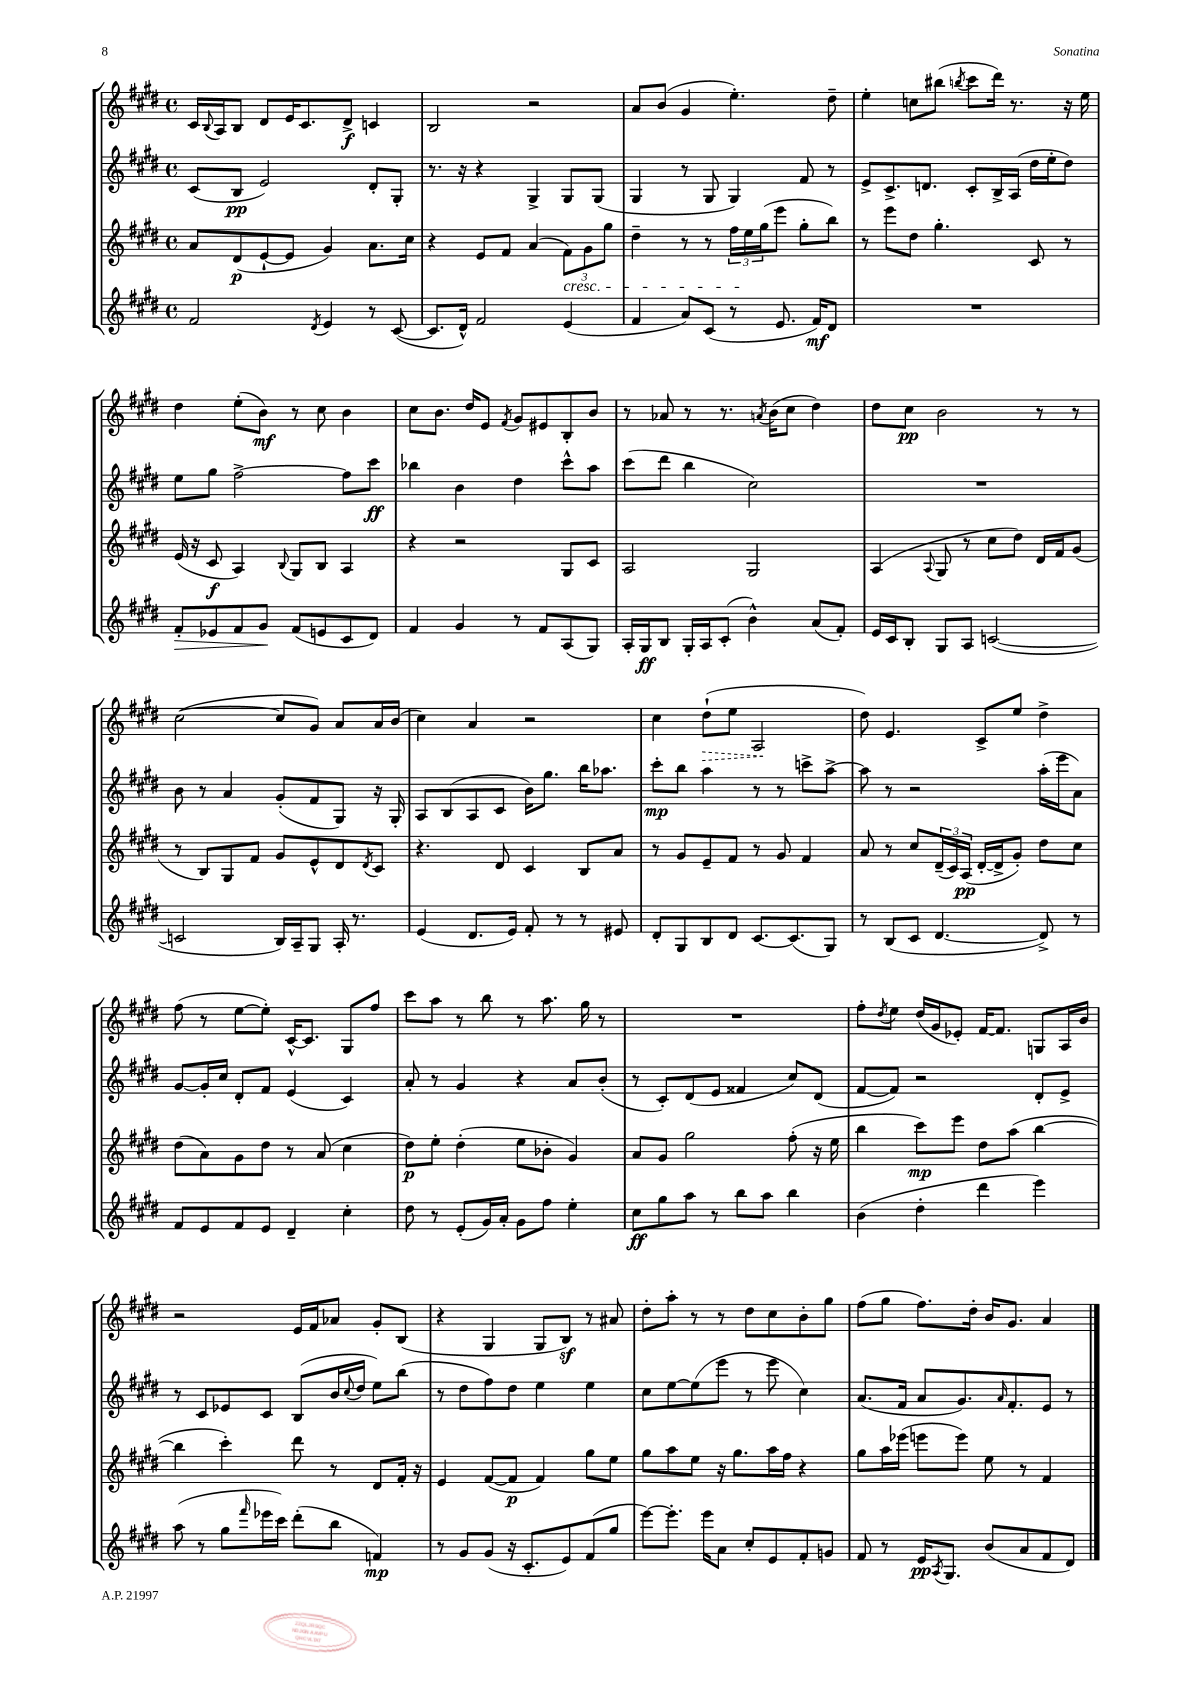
<<
\new StaffGroup <<
\new Staff = "s0" {
    \clef treble \key e \major \defaultTimeSignature \time 4/4
    cis'16 \appoggiatura { b8 } a16 b8 dis'8 e'16 cis'8. dis'8->\f c'4 |
    b2 r2 |
    a'8 b'8( gis'4 e''4.-.) dis''8-- |
    e''4-. c''8 bis''8( \acciaccatura { b''8 } cis'''8 dis'''16) r8. r16 e''16 |
    dis''4 e''8-.( b'8\mf) r8 cis''8 b'4 |
    cis''8 b'8. dis''16 e'8 \acciaccatura { fis'8 } gis'8 eis'8 b8-. b'8 |
    r8 aes'8 r8 r8. \acciaccatura { a'8 } b'16( cis''8 dis''4) |
    dis''8 cis''8\pp b'2 r8 r8 |
    cis''2~( cis''8 gis'8) a'8 a'16 b'16( |
    cis''4) a'4 r2 |
    cis''4 \once \override Hairpin.style = #'dashed-line dis''8-!\>( e''8 a2\! |
    dis''8) e'4. cis'8-> e''8 dis''4-> |
    fis''8( r8 e''8~ e''8-.) cis'16~-^ cis'8. gis8 fis''8 |
    cis'''8 a''8 r8 b''8 r8 a''8. gis''16 r8 |
    R1 |
    fis''8-. \acciaccatura { dis''8 } e''8 dis''16( gis'16 ees'8-.) fis'16~ fis'8. g8 a16 b'16 |
    r2 e'16 fis'16 aes'8 gis'8-. b8( |
    r4 gis4 gis8 b8\sf) r8 ais'8 |
    dis''8-. a''8-. r8 r8 dis''8 cis''8 b'8-. gis''8 |
    fis''8( gis''8 fis''8.) dis''16-. b'16 gis'8. a'4 \bar "|." |
}
\new Staff = "s1" {
    \clef treble \key e \major \defaultTimeSignature \time 4/4
    cis'8( b8\pp e'2) dis'8-. gis8-. |
    r8. r16 r4 gis4-> gis8 gis8( |
    gis4 r8 gis8 gis4) fis'8 r8 |
    e'8-> cis'8.-> d'8. cis'8-. b16-> a16( dis''16 e''16-. dis''8) |
    e''8 gis''8 fis''2~-> fis''8 cis'''8\ff |
    bes''4 b'4 dis''4 cis'''8-^ a''8 |
    cis'''8( dis'''8 b''4 cis''2) |
    R1 |
    b'8 r8 a'4 gis'8-.( fis'8 gis8) r16 gis16-. |
    a8 b8( a8 cis'8 b'16) gis''8. b''16 aes''8. |
    cis'''8-.\mp b''8 a''4 r8 r8 c'''8-> a''8~-> |
    a''8 r8 r2 a''16-.( e'''16 a'8) |
    gis'8~ gis'16-. cis''16 dis'8-. fis'8 e'4( cis'4) |
    a'8-. r8 gis'4 r4 a'8 b'8-.( |
    r8 cis'8-.) dis'8( e'8 fisis'4 cis''8) dis'8( |
    fis'8~ fis'8) r2 dis'8-. e'8-> |
    r8 cis'8 ees'8 cis'8 b8( b'16 \appoggiatura { cis''8 } dis''16 e''8) b''8( |
    r8 dis''8 fis''8) dis''8 e''4 e''4 |
    cis''8 e''8~ e''8( e'''8 r8 e'''8 cis''4) |
    a'8.( fis'16 a'8 gis'8.) \grace { a'16 } fis'8.-. e'8 r8 \bar "|." |
}
\new Staff = "s2" {
    \clef treble \key e \major \defaultTimeSignature \time 4/4
    a'8 dis'8\p( e'8~-! e'8 gis'4) a'8. cis''16 |
    r4 e'8 fis'8 a'4( \tuplet 3/2 { fis'8\cresc) gis'8 gis''8 } |
    dis''4-- r8 r8 \tuplet 3/2 { fis''16 e''16\! gis''16( } e'''8 gis''8-. b''8) |
    r8 e'''8 dis''8 gis''4.-. cis'8 r8 |
    e'16( r16 cis'8\f a4) \appoggiatura { b8 } gis8 b8 a4 |
    r4 r2 gis8 cis'8 |
    a2 gis2 |
    a4( \appoggiatura { a8 } gis8 r8 cis''8 dis''8) dis'16 fis'16 gis'8( |
    r8 b8) gis8 fis'8 gis'8 e'8-^ dis'8 \acciaccatura { dis'8 } cis'8 |
    r4. dis'8 cis'4 b8 a'8 |
    r8 gis'8 e'8-- fis'8 r8 gis'8 fis'4 |
    a'8 r8 cis''8 \tuplet 3/2 { dis'16--( cis'16) a16\pp( } dis'16~-. dis'16-> gis'8-.) dis''8 cis''8 |
    dis''8( a'8) gis'8 dis''8 r8 a'8( cis''4 |
    dis''8\p) e''8-. dis''4-.( e''8 bes'8-. gis'4) |
    a'8 gis'8 gis''2 fis''8-.( r16 e''16 |
    b''4 cis'''8\mp) e'''8 dis''8 a''8( b''4~ |
    b''4 cis'''4-.) dis'''8 r8 dis'8 fis'16-. r16 |
    e'4 fis'8~( fis'8\p fis'4) gis''8 e''8 |
    gis''8 a''8 e''8 r16 gis''8. a''16 fis''16 r4 |
    gis''8 a''16 ees'''16( e'''8 e'''8) e''8 r8 fis'4 \bar "|." |
}
\new Staff = "s3" {
    \clef treble \key e \major \defaultTimeSignature \time 4/4
    fis'2 \acciaccatura { dis'8 } e'4 r8 cis'8~( |
    cis'8. dis'16-^) fis'2 e'4( |
    fis'4 a'8) cis'8( r8 e'8. fis'16\mf) dis'8 |
    R1 |
    fis'8-.\> ees'8 fis'8 gis'8\! fis'8( e'8 cis'8 dis'8) |
    fis'4 gis'4 r8 fis'8 a8( gis8) |
    a16-. gis16\ff b8 gis16-. a16 cis'8-.( b'4-^) a'8( fis'8-.) |
    e'16 cis'16 b8-. gis8 a8 c'2~( |
    c'2 b16) a16-- gis8 a16-. r8. |
    e'4( dis'8. e'16) fis'8-. r8 r8 eis'8 |
    dis'8-. gis8 b8 dis'8 cis'8.~ cis'8.( gis8) |
    r8 b8( cis'8 dis'4.~ dis'8->) r8 |
    fis'8 e'8 fis'8 e'8 dis'4-- cis''4-. |
    dis''8 r8 e'8-.( gis'16) a'16-. gis'8 fis''8 e''4-. |
    cis''8\ff gis''8 a''8 r8 b''8 a''8 b''4 |
    b'4( dis''4-. dis'''4 e'''4) |
    a''8( r8 gis''8 \grace { fis'''16 } ees'''16 cis'''16) dis'''8-.( b''8 f'4\mp) |
    r8 gis'8 gis'8( r16 cis'8.-. e'8) fis'8( gis''8 |
    e'''8~) e'''8.-. e'''16 a'8 cis''8-. e'8 fis'8-. g'8 |
    fis'8 r8 e'16\pp \acciaccatura { a8 } gis8. b'8( a'8 fis'8 dis'8) \bar "|." |
}
>>
>>
\layout { \context { \Score \remove "Bar_number_engraver" } }
